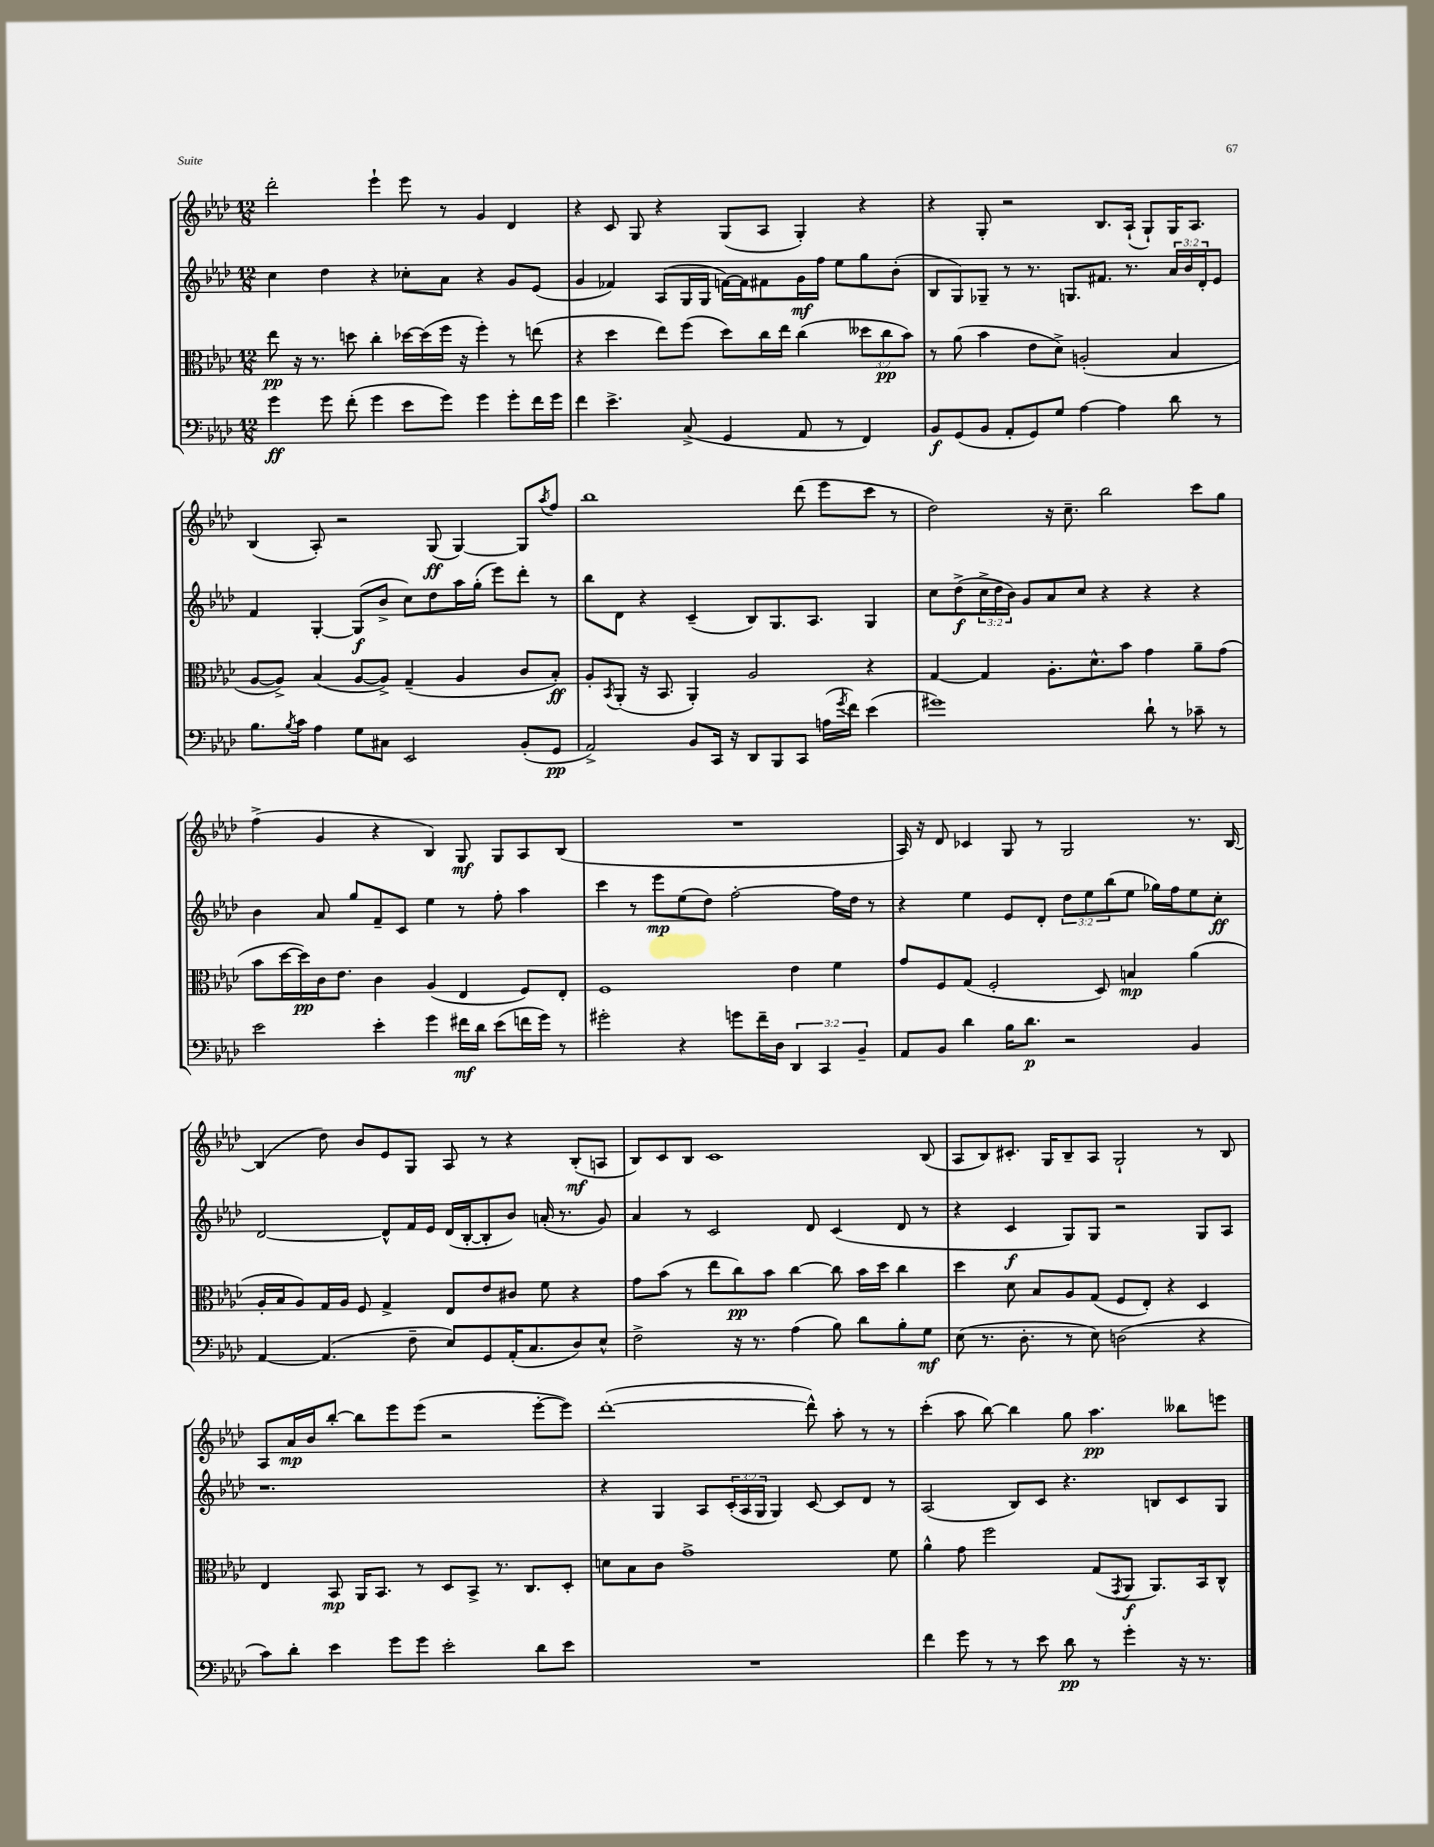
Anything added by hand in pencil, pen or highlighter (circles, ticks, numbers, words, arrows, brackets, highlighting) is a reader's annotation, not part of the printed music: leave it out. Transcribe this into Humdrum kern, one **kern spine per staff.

**kern	**kern	**kern	**kern
*staff4	*staff3	*staff2	*staff1
*clefF4	*clefC3	*clefG2	*clefG2
*k[b-e-a-d-]	*k[b-e-a-d-]	*k[b-e-a-d-]	*k[b-e-a-d-]
*M12/8	*M12/8	*M12/8	*M12/8
4g\	8ee-\	4cc\	2ddd-'\
.	16r	.	.
.	8.r	.	.
8g\	.	4dd-\	.
(8f'\	8dd\	.	.
4g\	4cc'\	4r	4eee-`\
8e-\L	[16dd-\LL	8cc-'\L	8eee-\
.	(16dd-\]	.	.
8g\J)	16ff\JJ	8a-\J	8r
.	16r	.	.
4g\	4ff'\)	4r	4g/
8g'\L	8r	8g/L	4d-/
16f\L	(8ee\	(8e-/J	.
16g\JJ	.	.	.
=	=	=	=
4f\	4r	4g/	4r
4.e-^\	4dd-\	4f-/)	8c/
.	.	.	8G/
.	8ee-\L)	(8A-/L	4r
(8C^/	(8ff\J	16G/L	.
.	.	16G/JJ	.
4GG/	8dd-\L)	[16f\LL)	(8G/L
.	.	16f\]J	.
.	16cc\L	8f#\	8A-/J
.	16ee-\JJ	.	.
8AA-/	(4cc\	16g\L	4G'/)
.	.	16ff\JJ	.
8r	.	8ee-\L	.
4FF/)	12dd--\L	8gg\	4r
.	12cc\	.	.
.	.	(8b-'\J	.
.	12b-\J)	.	.
=	=	=	=
8BB-/L	8r	8B-/L	4r
(8GG/	(8a-\	8G/)	.
8BB-/J	4b-\	8G-~/J	8G'/
8AA-'/L	.	8r	2r
8GG/)	8e-\L	8.r	.
8G/J	8d-^\J)	.	.
.	.	8.G/L	.
[4A-\	(2A'/	.	.
.	.	8.f#/J	8.B-/L
4A-\]	.	.	.
.	.	8.r	(16A-`/Jk
.	.	.	8G`/L)
8d-\	4B-/	24a-/LL	16G/K
.	.	24b-/	.
.	.	.	8.A-/J
.	.	24d-'/J	.
8r	.	8e-/J	.
=	=	=	=
8.B-\L	[8A-/L	4f/	(4B-/
.	8A-^/]J)	.	.
8qB-/	.	.	.
16c\Jk	.	.	.
4A-\	(4B-/	[4G'/	8A-'/)
.	.	.	2r
8G\L	[8A-/L	(8G/]L	.
8C#\J	8A-^/]J)	8b-^/J	.
2EE-/	(4G~/	8cc\L)	.
.	.	8dd-\	(8G/
.	4A-/	16aa-\L	[4G/)
.	.	(16gg'\JJ	.
.	.	8eee-\L)	.
(8BB-'/L	8c/L	8ddd-'\J	8G/]L
.	.	.	8qaa-/
8GG/J	8B-'/J)	8r	8ff/J
=	=	=	=
2AA-^/)	8A-'/L	8bb-\L	1bb-
.	8qBB-/	.	.
.	(8AA-'/J	8d-\J	.
.	16r	4r	.
.	8.BB-/	.	.
8BB-/L	4AA-'/)	(4c~/	.
16CC/Jk	.	.	.
16r	.	.	.
8DD-/L	2A-/	8B-/L)	.
8BBB-/	.	8.G/	.
8CC/J	.	.	(8ddd-\
.	.	8.A-/J	.
(16A\LL	.	.	8eee-\L
8qg/	.	.	.
16f\JJ)	.	.	.
(4e-\	4r	4G/	8ccc\J
.	.	.	8r
=	=	=	=
1g#)	[4G/	8cc\L	2dd-\)
.	.	(8dd-^\	.
.	4G/]	24cc^\L	.
.	.	24dd-\	.
.	.	24b-\JJ)	.
.	.	8g/L	.
.	8.A-'\L	8a-/	16r
.	.	.	8.cc~\
.	.	8cc/J	.
.	8.d-^^\	.	.
.	.	4r	2bb-\
.	8b-\J	.	.
8d-`\	4g\	4r	.
8r	.	.	.
8c-~\	8a-~\L	4r	8ccc\L
8r	(8g\J	.	8gg\J
=	=	=	=
2e-\	8b-\L	4b-\	(4ff^\
.	[16dd-\L	.	.
.	16dd-\])	.	.
.	16c\J	8a-/	4g/
.	8.e-\J	.	.
.	.	8gg/L	.
4e-'\	4c\	8f~/	4r
.	.	8c/J	.
4g\	(4A-/	4ee-\	4B-/)
16f#\LL	4E-/	8r	8G/
16d-\JJ	.	.	.
(8e-\L	.	8ff'\	8G/L
16f\L	8F/L)	4aa-\	8A-/
16g\JJ)	.	.	.
8r	8E-'/J	.	(8B-/J
=	=	=	=
2g#'\	1F	4ccc\	1.r
.	.	8r	.
.	.	8eee-\L	.
4r	.	(8ee-\	.
.	.	8dd-\J)	.
8g\L	.	[2ff'\	.
16f~\L	.	.	.
16D-\JJ	.	.	.
6DD-/	4e-\	.	.
6CC/	.	.	.
.	4f\	16ff\]LL	.
.	.	16dd-\JJ	.
6BB-~/	.	.	.
.	.	8r	.
=	=	=	=
8AA-/L	8g/L	4r	16A-/)
.	.	.	16r
8BB-/J	8F/	.	8d-/
4d-\	(8G/J	4ee-\	4c-/
.	2F'/	.	.
16B-\LK	.	8e-/L	8G/
8.d-\J	.	.	.
.	.	8d-'/J	8r
2r	.	12dd-\L	2G/
.	.	12ee-\	.
.	8D-/)	.	.
.	.	(12bb-\	.
.	4B/	8ee-\J	.
.	.	16gg-\LL)	.
.	.	16ff\J	.
4BB-/	(4a-\	8ee-\	8.r
.	.	8cc'\J	.
.	.	.	[16B-/
=	=	=	=
[4AA-/	16A-'/LL	[2d-/	(4B-/]
.	16B-/J	.	.
.	8A-/)	.	.
(4.AA-/]	16G/L	.	8dd-\)
.	16A-/JJ	.	.
.	8F/	.	8b-/L
.	4G^/	8d-^^/]L	8e-/
8F~\	.	16f/L	8G/J
.	.	16e-/JJ	.
8E-/L)	8E-/L	(16d-/LL	8A-/
.	.	[16B-'/J	.
8GG/	8e-/	8B-'/]	8r
(16AA-'/K	8c#/J	8b-/J)	4r
8.C/	.	.	.
.	8f\	(16a'/	.
.	.	8.r	.
8D-/)	4r	.	(8B-'/L
8E-^^/J	.	8g/)	8A/J
=	=	=	=
2F^\	8g\L	4a-/	8B-/L)
.	(8b-\J	.	8c/
.	8r	8r	8B-/J
.	8ee-\L	2c/	1c
16r	8cc\)	.	.
8.r	.	.	.
.	8b-\J	.	.
(4A-\	[4cc\	.	.
.	.	8d-/	.
8B-\)	8cc\]	(4c/	.
8d-\L	16b-\LL	.	.
.	16dd-\JJ	.	.
8B-'\	4cc\	8d-/	.
8G\J	.	8r	(8B-/
=	=	=	=
(8E-\	4dd-\	4r	8A-/L
8.r	.	.	8B-/)
.	8d-\	4c/	8.c#'/J
8.D-'\	.	.	.
.	8B-/L	.	.
.	.	.	16G/LK
8r	8A-/	8G/L)	8B-~/
8E-\)	(8G/J	8G/J	8A-/J
(2D\	8F/L	2r	2G`/
.	8E-'/J)	.	.
.	4r	.	.
4r	4D-/	8G/L	8r
.	.	8A-/J	8B-/
=	=	=	=
8c\L)	4E-/	1.r	8A-/L
8d-'\J	.	.	16a-/L
.	.	.	16b-/J
4e-\	8BB-/	.	[8bb-'/J
.	16AA-/LK	.	8bb-\]L
.	8.BB-/J	.	.
8g\L	.	.	8eee-\
8g\J	8r	.	(8eee-\J
2e-'\	8D-/L	.	2r
.	8BB-^/J	.	.
.	8.r	.	.
.	8.C/L	.	.
8d-\L	.	.	[8eee-'\L
8e-\J	8D-'/J	.	8eee-\]J)
=	=	=	=
1.r	8d\L	4r	([1ddd-'
.	8B-\	.	.
.	8c\J	4G/	.
.	1g^	.	.
.	.	8A-/L	.
.	.	(24c'/L	.
.	.	24A-/	.
.	.	24G/JJ	.
.	.	4G/)	.
.	.	[8c/	8ddd-^^\])
.	.	8c/]L	8aa-'\
.	.	8d-/J	8r
.	8f\	8r	8r
=	=	=	=
4f\	4a-^^\	(2A-/	(4ccc'\
8g\	8g\	.	8aa-\
8r	2ff\	.	[8bb-\)
8r	.	8B-/L)	4bb-\]
8e-\	.	8c/J	.
8d-\	.	4.r	8gg\
8r	(8G/L	.	4.aa-\
.	8qGG/	.	.
4g'\	8AA-/J	.	.
.	8.AA-/L)	8B/L	.
16r	.	8c/	8bb--\L
8.r	16BB-/k	.	.
.	8C^^/J	8G/J	8eee\J
==	==	==	==
*-	*-	*-	*-
